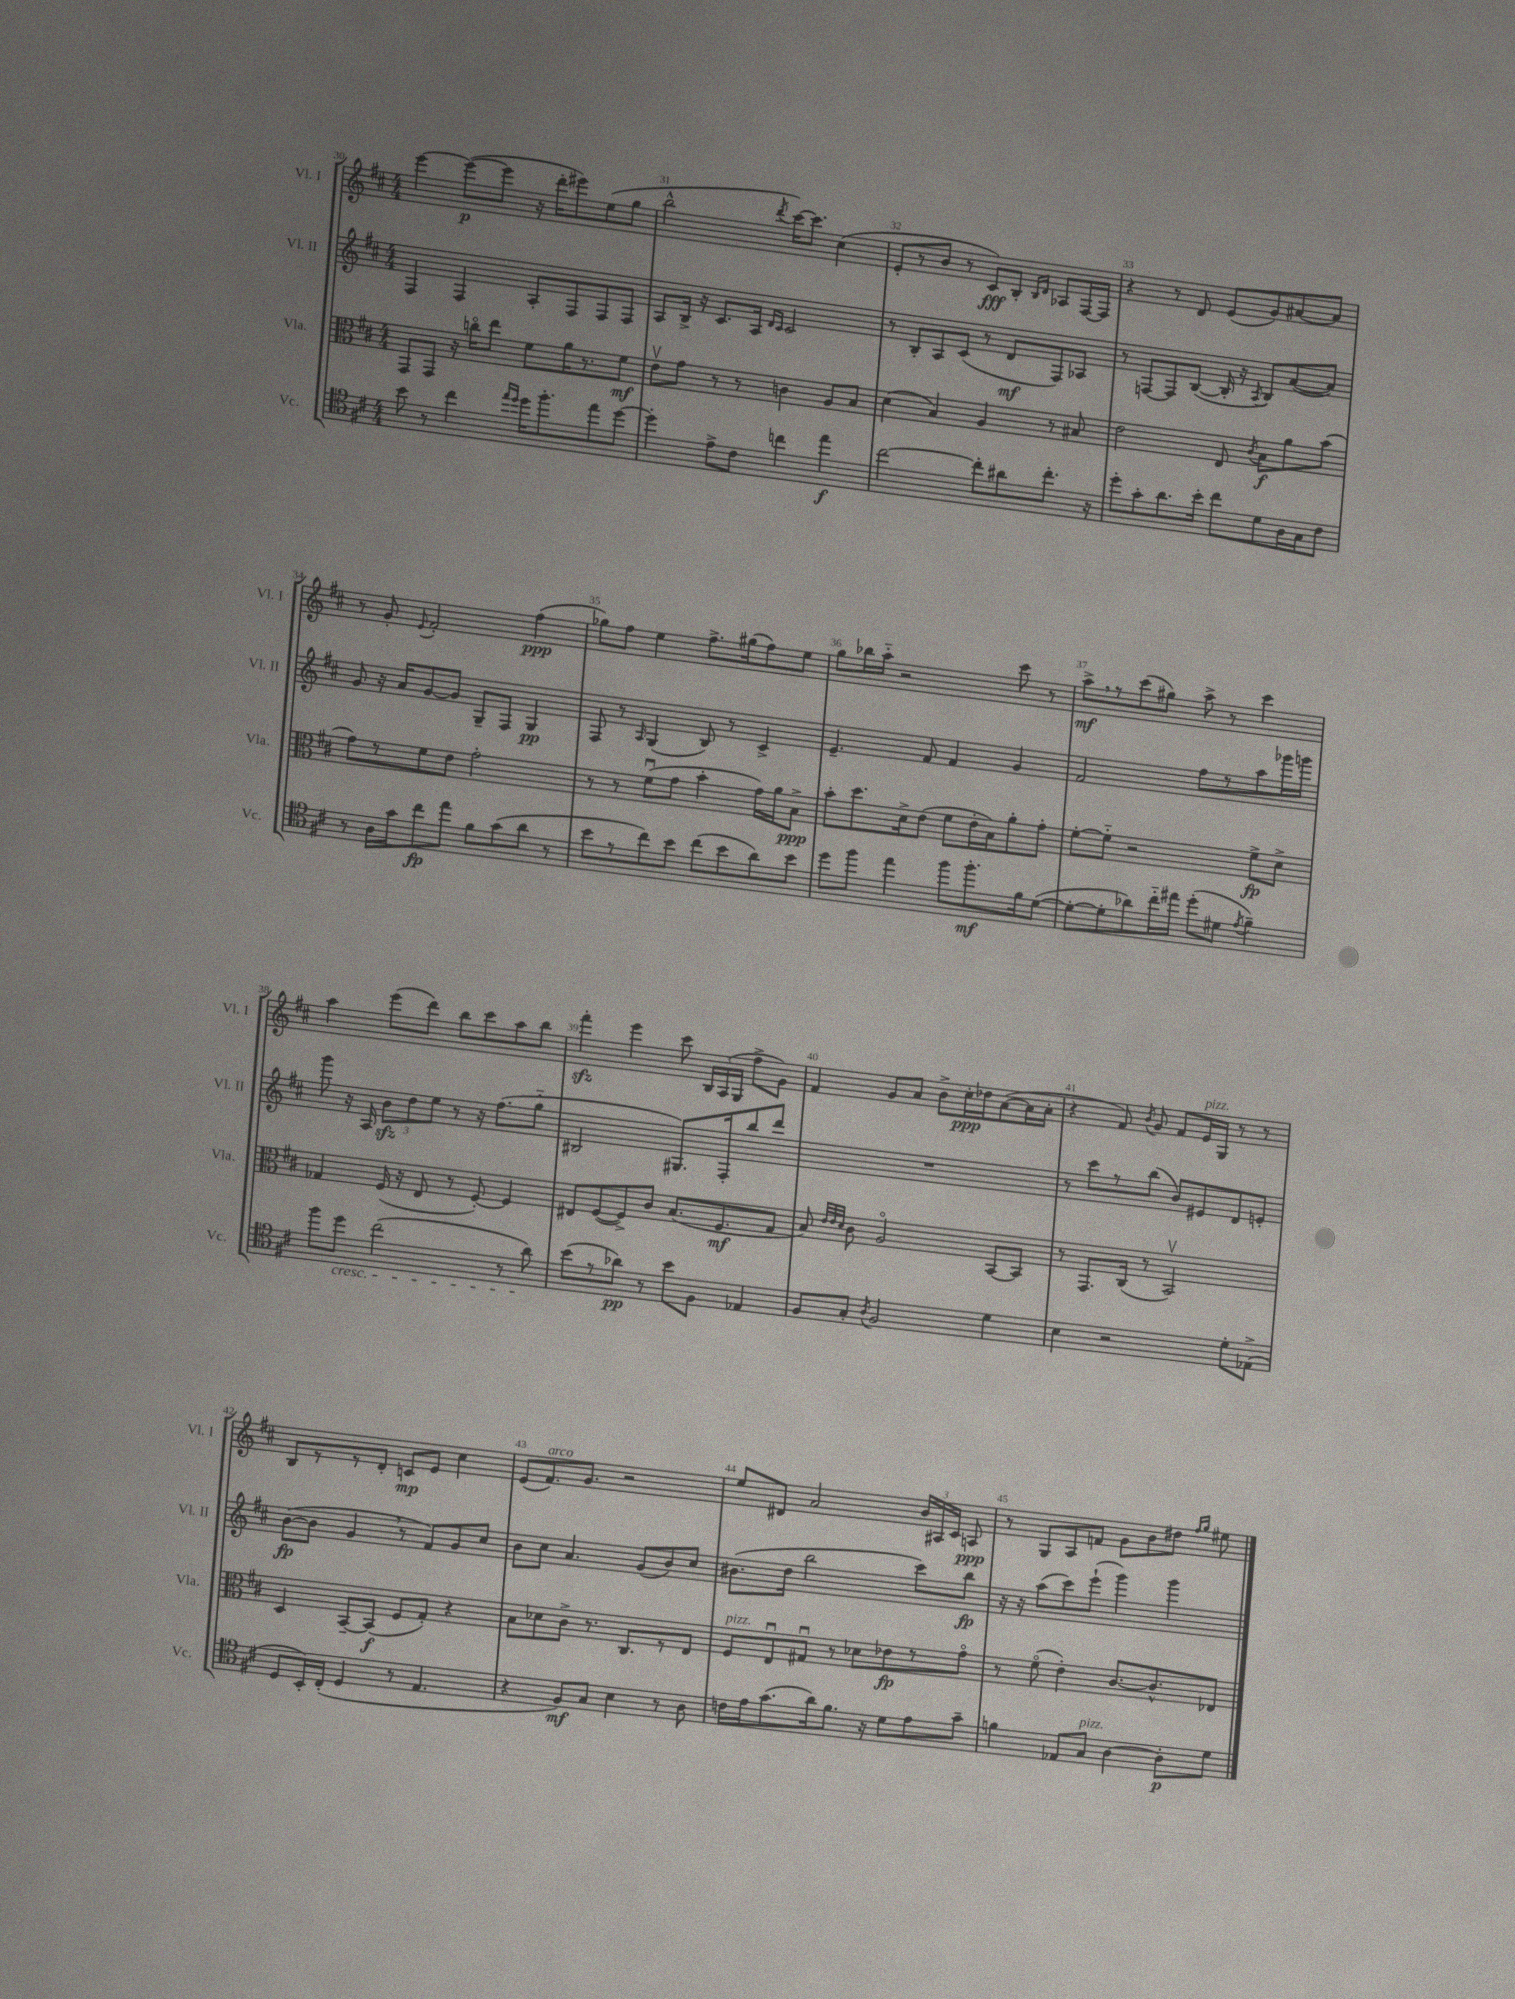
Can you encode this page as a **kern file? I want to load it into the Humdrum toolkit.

**kern	**dynam	**kern	**dynam	**kern	**dynam	**kern	**dynam
*part4	*part4	*part3	*part3	*part2	*part2	*part1	*part1
*staff4	*staff4	*staff3	*staff3	*staff2	*staff2	*staff1	*staff1
*I"Vc.	*	*I"Vla.	*	*I"Vl. II	*	*I"Vl. I	*
*I'Vc.	*	*I'Vla.	*	*I'Vl. II	*	*I'Vl. I	*
*clefC4	*	*clefC3	*	*clefG2	*	*clefG2	*
*k[f#c#]	*	*k[f#c#]	*	*k[f#c#]	*	*k[f#c#]	*
*M4/4	*	*M4/4	*	*M4/4	*	*M4/4	*
=30	=30	=30	=30	=30	=30	=30	=30
8b\	.	8GG/L	.	4F#/	.	[4eee\	.
8r	.	8GG/J	.	.	.	.	.
4cc#\	.	16r	.	4F#/	.	(8eee\L_	p
.	.	16ccn\KL	.	.	.	.	.
.	.	8ee\J	.	.	.	8eee\J]	.
16qqee/LL	.	.	.	.	.	.	.
16qqdd/JJ	.	.	.	.	.	.	.
16dd\KL	.	8f#\L	.	8A'/L	.	16r	.
8.ff#'\	.	.	.	.	.	16ddd'\KL	.
.	.	16a\K	.	8F#/	.	8eee#X\)	.
.	.	8.r	.	.	.	.	.
8ee\	.	.	.	8F#/	.	(8ee\	.
[8dd\J	.	8f#\J	mf	8F#/J	.	8gg\J	.
=31	=31	=31	=31	=31	=31	=31	=31
4dd'\]	.	8ev\L	.	8A/L	.	2bb^^\	.
.	.	8g\J	.	16B^/Jk	.	.	.
.	.	.	.	16r	.	.	.
8e^\L	.	8r	.	8.c#/L	.	.	.
8c#\J	.	8r	.	.	.	.	.
.	.	.	.	16A/Jk	.	.	.
.	.	.	.	16qqd/LL	.	.	.
.	.	.	.	16qqc#/JJ	.	8qddd/	.
4ccn\	.	4cn\	.	2c#/	.	[16ccc#\KL)	.
.	.	.	.	.	.	8.ccc#\J]	.
4ee\	f	8A/L	.	.	.	(4cc#\	.
.	.	8B/J	.	.	.	.	.
=32	=32	=32	=32	=32	=32	=32	=32
[2cc#\	.	(4d\	.	8r	.	8e'/L	.
.	.	.	.	8B'/L	.	8r	.
.	.	4B/)	.	8A/	.	8b/J	.
.	.	.	.	(8c#/J	.	8r	.
8cc#'\L]	.	4A/	.	8r	.	8c#/L)	fff
8a#X\	.	.	.	8d/L	mf	8B'/J	.
.	.	.	.	.	.	16qqB/LL	.
.	.	.	.	.	.	16qqd/JJ	.
8.cc#'\J	.	8r	.	8F#/)	.	8A-X/L	.
.	.	8B#X/	.	8A-X/J	.	[16F#/L	.
16r	.	.	.	.	.	16F#/JJ]	.
=33	=33	=33	=33	=33	=33	=33	=33
8dd'\L	.	2e\	.	8r	.	4r	.
8g'\	.	.	.	[8Fn/L	.	.	.
8.a\	.	.	.	8F/]	.	8r	.
.	.	.	.	([8B/J	.	8d/	.
16b'\Jk	.	.	.	.	.	.	.
8cc#\L	.	8E/	.	16B'/]	.	(8e/L	.
.	.	.	.	16r	.	.	.
.	.	8qc#/	.	8qA/	.	.	.
8d\	.	8B\L	f	8B/L)	.	8g/)	.
16A\L	.	8a\	.	([8a/	.	[8a#X/	.
16G\J	.	.	.	.	.	.	.
8c#\J	.	(8b\J	.	8a/J])	.	8a#/J]	.
!!LO:LB:g=z
=34	=34	=34	=34	=34	=34	=34	=34
8r	.	8g\L)	.	8g/	.	8r	.
16A\LL	.	8r	.	16r	.	8g'/	.
16g\J	.	.	.	16a/KL	.	.	.
.	.	.	.	.	.	8qqe/	.
8cc#\	fp	8f#\	.	[8g/	.	2f#'/	.
8ee\J	.	8e\J	.	8g/J]	.	.	.
8f#\L	.	2g'\	.	8G~/L	.	.	.
(8g\	.	.	.	8F#/J	.	.	.
8a\J	.	.	.	4G/	pp	(4ff#\	ppp
8r	.	.	.	.	.	.	.
=35	=35	=35	=35	=35	=35	=35	=35
8b\L	.	8r	.	8F#/	.	8gg-X\L)	.
8r	.	8r	.	8r	.	8ff#\J	.
.	.	.	.	16qqA/	.	.	.
8cc#\)	.	(8f#u\L	.	(4G/	.	4ee\	.
8b\J	.	8g\J	.	.	.	.	.
(8cc#\L	.	4b'\	.	8B/)	.	8.ff#^\L	.
8b\	.	.	.	8r	.	.	.
.	.	.	.	.	.	(16gg#X\k	.
8a\)	.	16g\LL)	.	4c#^/	.	8ff#\)	.
.	.	16a\J	.	.	.	.	.
8b\J	.	8B^\J	ppp	.	.	8ee\J	.
=36	=36	=36	=36	=36	=36	=36	=36
8dd\L	.	8b'\L	.	4.e~/	.	8gg\L	.
8ff#\J	.	8.dd\	.	.	.	16bb-X\L	.
.	.	.	.	.	.	16aa\JJ	.
4ee\	.	.	.	.	.	2r	.
.	.	16d^\k	.	.	.	.	.
.	.	(8e\J	.	8f#/	.	.	.
8ff#\L	.	8f#\L	.	4f#/	.	.	.
8.ff#'\	mf	16e'\L	.	.	.	.	.
.	.	16B\J)	.	.	.	.	.
.	.	8a'\	.	4g/	.	8ccc#\	.
16f#\k	.	.	.	.	.	.	.
([8d\J	.	8g'\J	.	.	.	8r	.
=37	=37	=37	=37	=37	=37	=37	=37
8d'\L_	.	[8f#'\L	.	2f#/	.	8aa^,\L	mf
8d'\]	.	8f#\J]	.	.	.	8r	.
8a-X\)	.	2r	.	.	.	(8ccc#\	.
16cc#\L	.	.	.	.	.	8gg#X\J)	.
16ee#X\JJ	.	.	.	.	.	.	.
(8dd'\L	.	.	.	8ff#\L	.	8aa^\	.
8d#X\J	.	.	.	8r	.	8r	.
8qe/	.	.	.	.	.	.	.
4f#~\)	.	8f#^\L	fp	8aa\	.	4ccc#\	.
.	.	8d^\J	.	16ggg-X\L	.	.	.
.	.	.	.	16gggn\JJ	.	.	.
!!LO:LB:g=z
=38	=38	=38	=38	=38	=38	=38	=38
8ff#\L	.	4G-X/	.	8ggg\	.	4aa\	.
!LO:TX:b:i:t=cresc.	!	!	!	!	!	!	!
8dd\J	.	.	.	16r	.	.	.
.	.	.	.	16A/	.	.	.
(2cc#\	.	(16F#/	.	12bzz\L	.	(8eee\L	.
.	.	16r	.	.	.	.	.
.	.	.	.	12dd\	.	.	.
.	.	8E/	.	.	.	8ddd\J)	.
.	.	.	.	12ee\J	.	.	.
.	.	8r	.	8r	.	8bb\L	.
.	.	[8F#'/)	.	16r	.	8ccc#\	.
.	.	.	.	(8.ff#\L	.	.	.
8r	.	4F#/]	.	.	.	8aa\	.
8a\)	.	.	.	8gg\J	.	8bb\J	.
=39	=39	=39	=39	=39	=39	=39	=39
(8b\L	.	8E#X/L	.	2B#X/	.	4fff#zz'\	.
8r	.	([8F#/	.	.	.	.	.
8a-X\J)	pp	8F#^/])	.	.	.	4eee\	.
8r	.	8c#/J	.	.	.	.	.
8b\L	.	(8.B/L	.	8.G#X/L)	.	8ccc#\	.
8F#\J	.	.	.	.	.	24B/LL	.
.	.	.	.	.	.	(24A/	.
.	.	8.F#/	mf	16F#'/k	.	.	.
.	.	.	.	.	.	24G/JJ	.
4E-X/	.	.	.	8bb/	.	8ff#^\L	.
.	.	8G/J	.	8ddd/J	.	8g\J)	.
=40	=40	=40	=40	=40	=40	=40	=40
8F#/L	.	8B/)	.	1r	.	4f#/	.
.	.	32qqe/LLL	.	.	.	.	.
.	.	32qqe/	.	.	.	.	.
.	.	32qqd/JJJ	.	.	.	.	.
8G'/J	.	8c#\	.	.	.	.	.
8qA/	.	.	.	.	.	.	.
2F#/	.	2A/	.	.	.	8g/L	.
.	.	.	.	.	.	8a/J	.
.	.	.	.	.	.	8b^\L	.
.	.	.	.	.	.	16cc#'\L	ppp
.	.	.	.	.	.	16dd-X\J	.
4d\	.	[8BB/L	.	.	.	([8a\	.
.	.	8BB/J]	.	.	.	16a\L]	.
.	.	.	.	.	.	16a'\JJ	.
=41	=41	=41	=41	=41	=41	=41	=41
4B\	.	8r	.	8r	.	4r	.
.	.	8.GG/L	.	8ccc#\L	.	.	.
2r	.	.	.	8r	.	8f#/)	.
.	.	(16C#/Jk	.	.	.	.	.
.	.	.	.	.	.	8qb/	.
.	.	8r	.	(8bb\J	.	8g/	.
.	.	2BBv/)	.	8b/L)	.	8f#/L	.
!	!	!	!	!	!	!LO:TX:a:i:t=pizz.	!
.	.	.	.	8e#X/	.	16e/L	.
.	.	.	.	.	.	16G/JJ	.
8d'\L	.	.	.	8d/	.	8r	.
(8E-X^\J	.	.	.	8en'/J	.	8r	.
!!LO:LB:g=z
=42	=42	=42	=42	=42	=42	=42	=42
8D/L	.	4D/	.	([8b\L	fp	8B/L	.
16BB'/L)	.	.	.	8b\J]	.	8r	.
(16C#'/JJ	.	.	.	.	.	.	.
4D/	.	[8BB~/L	.	4g,/	.	8r	.
.	.	(8BB/J]	f	.	.	8d'/J	.
8r	.	8F#/L	.	8r	.	8cn/L	mp
4.E/	.	8G'/J)	.	8f#/L)	.	8e/J	.
.	.	4r	.	8g/	.	4cc#\	.
.	.	.	.	8cc#/J	.	.	.
=43	=43	=43	=43	=43	=43	=43	=43
4r	.	8B\L	.	8b\L	.	(8e/L	.
!	!	!	!	!	!	!LO:TX:a:i:t=arco	!
.	.	8d-X\	.	8cc#\J	.	8.f#/)	.
8F#/L)	mf	8c#^\J	.	4.a/	.	.	.
.	.	.	.	.	.	8.g/J	.
8G/J	.	8.r	.	.	.	.	.
4B\	.	.	.	.	.	2r	.
.	.	8.C#/L	.	.	.	.	.
.	.	.	.	(8g/L	.	.	.
8r	.	8r	.	8b/)	.	.	.
8A\	.	8E/J	.	8cc#/J	.	.	.
=44	=44	=44	=44	=44	=44	=44	=44
!	!	!LO:TX:a:i:t=pizz.	!	!	!	!	!
16cn\LL	.	8F#/L	.	(8.b#X\L	.	8ee/L	.
16e\J	.	.	.	.	.	.	.
(8.g\	.	8Eu/	.	.	.	8d#X/J	.
.	.	.	.	16dd\Jk	.	.	.
.	.	8G#Xu/J	.	2bb\	.	2a/	.
16a\k)	.	.	.	.	.	.	.
8.f#\J	.	8r	.	.	.	.	.
.	.	8d-X\L	.	.	.	.	.
16r	.	.	.	.	.	.	.
8d\L	.	8e-X\	fp	.	.	.	.
8e\	.	8r	.	8ccc#\L)	.	24b/LL	.
.	.	.	.	.	.	24A#X/	.
.	.	.	.	.	.	24c#/JJ	.
8g~\J	.	8g\J	.	8bb\J	fp	8An/	ppp
=45	=45	=45	=45	=45	=45	=45	=45
4fn\	.	8r	.	16r	.	8r	.
.	.	.	.	16r	.	.	.
.	.	(8f#\	.	(8aa\L	.	8G/L	.
8E-X/L	.	4e'\)	.	8ccc#\)	.	8A/	.
!LO:TX:a:i:t=pizz.	!	!	!	!	!	!	!
8G/J	.	.	.	(8eee`\J	.	8fn/J	.
[4A\	.	[8.c#/L	.	4ggg\)	.	8g\L	.
.	.	.	.	.	.	8b\	.
.	.	8.c#^^/]	.	.	.	.	.
8A'\L]	p	.	.	4ggg\	.	8dd#X\J	.
.	.	.	.	.	.	16qqff#/LL	.
.	.	.	.	.	.	16qqgg/JJ	.
8d\J	.	8E-X/J	.	.	.	8ee#X\	.
==	==	==	==	==	==	==	==
*-	*-	*-	*-	*-	*-	*-	*-
